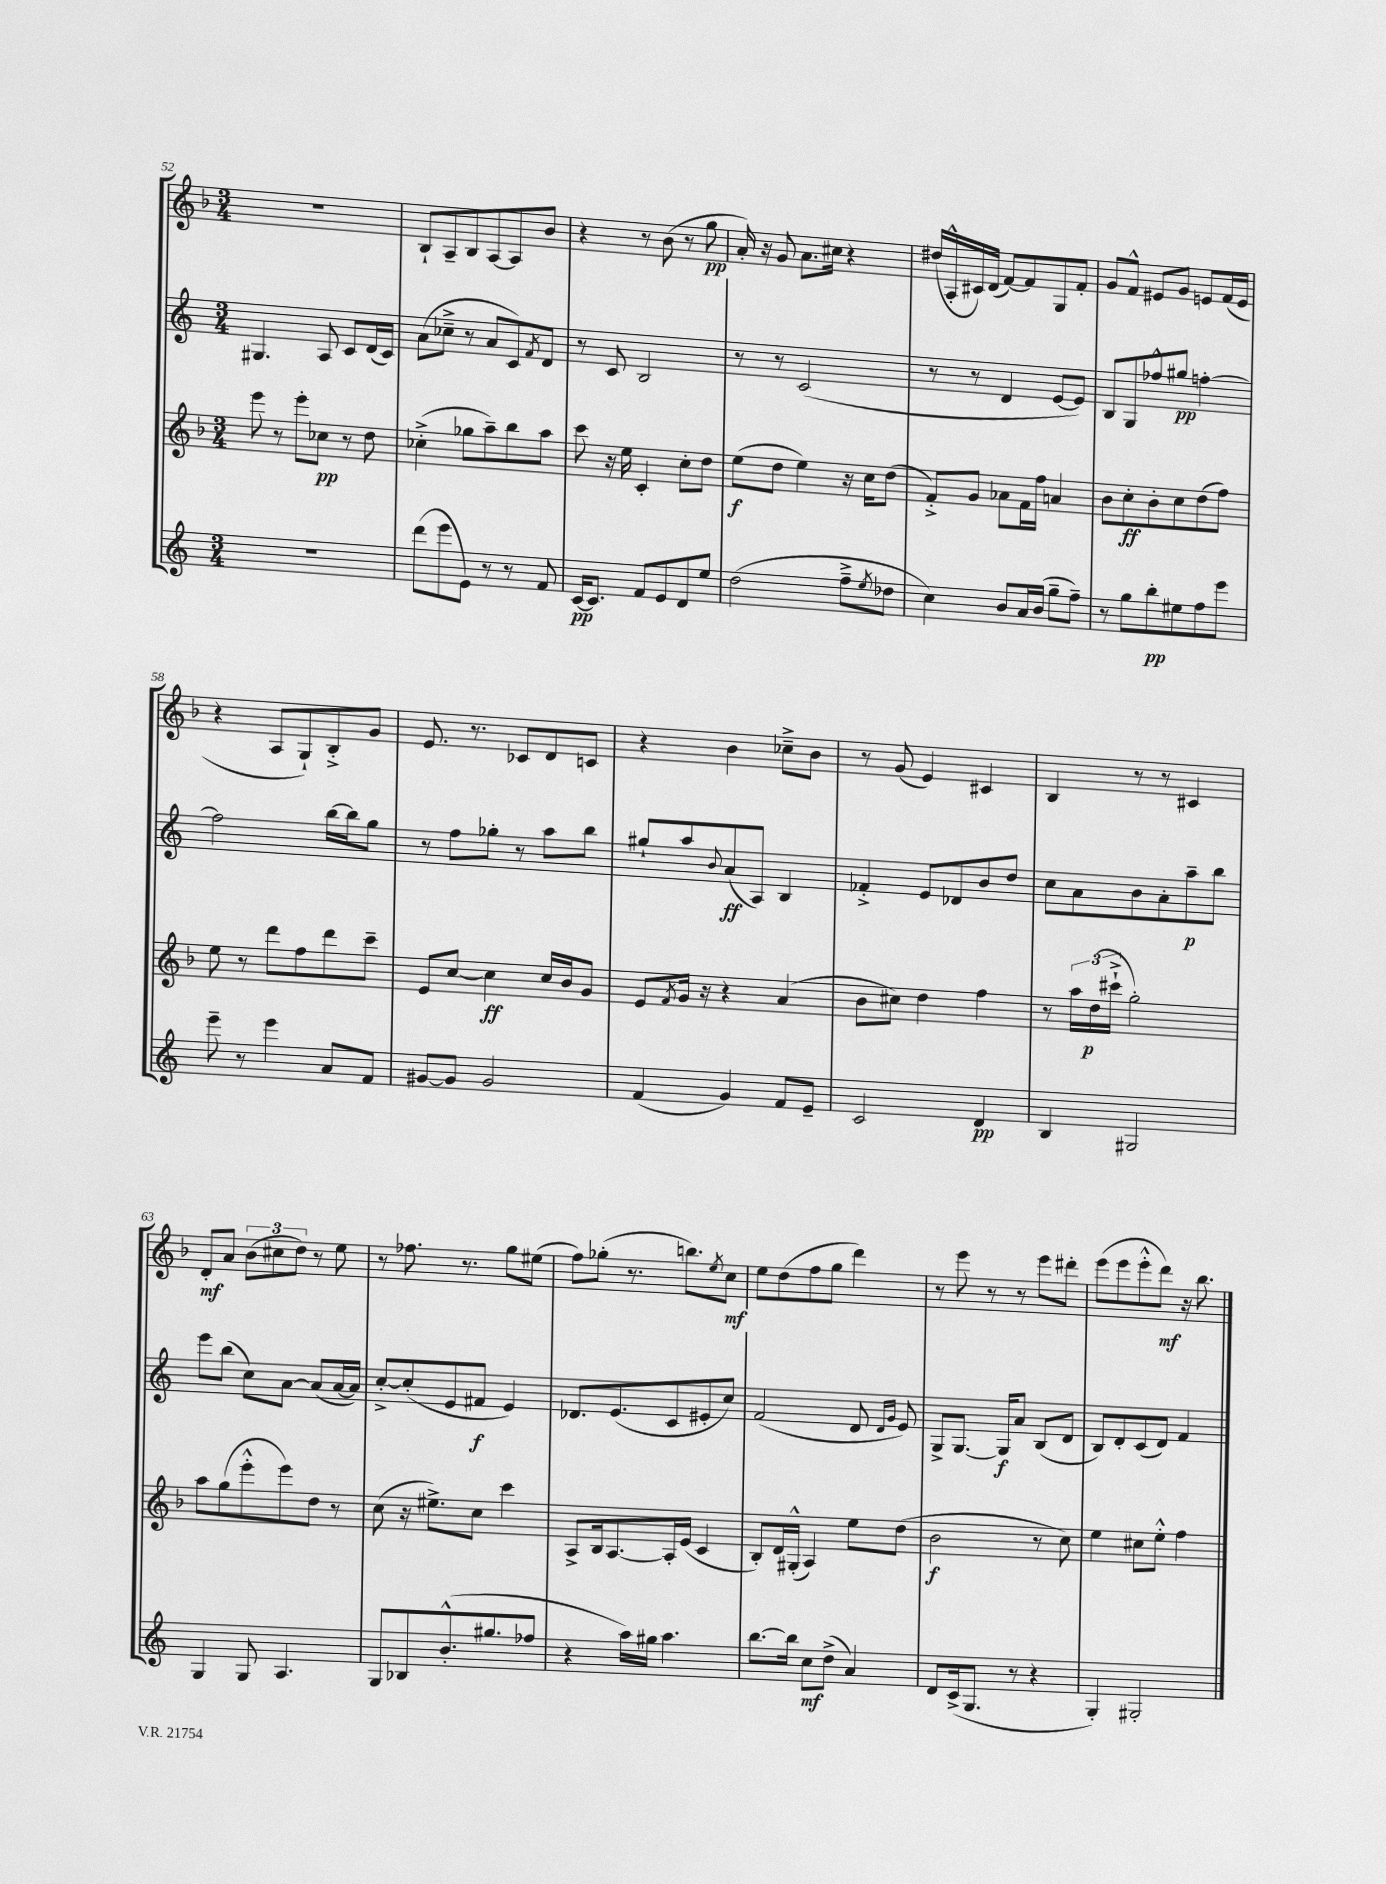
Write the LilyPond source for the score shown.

<<
\new StaffGroup <<
\new Staff = "s0" {
    \clef treble \key f \major \numericTimeSignature \time 3/4
    R2. |
    bes8-! a8-- bes8 a8~ a8 bes'8 |
    r4 r8 bes'8( r8 g''8\pp |
    a'16-.) r16 g'8 a'8. cis''16 r4 |
    dis''16( a16-.-^ cis'16) d'16( f'8~) f'8 g8 f'8-. |
    g'8 f'8-^ eis'8 g'8 e'8 f'16( e'16 |
    r4 a8 g8-!) bes8-.-> g'8 |
    e'8. r8. ces'8 d'8 c'8 |
    r4 bes'4 ces''8---> bes'8 |
    r8 g'8( e'4) cis'4 |
    bes4 r8 r8 cis'4 |
    d'8-.\mf a'8 \tuplet 3/2 { bes'8( cis''8 d''8) } r8 e''8 |
    r8 fes''8. r8. g''8 eis''8( |
    f''8) ges''8-.( r8. b''8.) \acciaccatura { e''8 } c''8\mf |
    e''8 d''8( f''8 g''8 d'''4) |
    r8 e'''8 r8 r8 e'''8 dis'''8-. |
    e'''8( e'''8 e'''8-.-^ d'''8\mf) r16 bes''8. \bar "|." |
}
\new Staff = "s1" {
    \clef treble \key c \major \numericTimeSignature \time 3/4
    gis4. a8 c'8 d'16( c'16) |
    a'8( ces''8---> r8 a'8 c'8) \acciaccatura { f'8 } d'8 |
    r8 c'8 b2 |
    r8 r8 c'2( |
    r8 r8 d'4 e'8~ e'8) |
    b8 g8 fes''8-^ gis''8\pp f''4~-. |
    f''2 b''16~ b''16 g''8 |
    r8 f''8 ges''8-. r8 a''8 b''8 |
    gis''8-! a''8 \appoggiatura { b'8 } a'8\ff( a8) b4 |
    fes'4-.-> e'8 des'8 b'8 d''8 |
    c''8 a'8 b'8 a'8-. a''8--\p b''8 |
    e'''8 b''8( c''8) a'8~ a'8( a'16~ a'16) |
    c''8~-.-> c''8-.( e'8 fis'8\f e'4) |
    des'8. e'8.( c'8 eis'8-. c''8) |
    f'2( d'8 \grace { d'16 g'16 } e'8) |
    g8-> g8.~ g16\f a'8 b8( d'8 |
    b8) d'8-. c'8( d'8) f'4 \bar "|." |
}
\new Staff = "s2" {
    \clef treble \key f \major \numericTimeSignature \time 3/4
    e'''8 r8 e'''8-. ces''8\pp r8 d''8 |
    ces''4-.->( ges''8 a''8--) bes''8 a''8 |
    c'''8 r16 e''16 c'4-. c''8-. d''8 |
    e''8\f( d''8 e''4) r16 c''16 d''8( |
    f'8-.->) g'8 aes'8 f'16 f''16 a'4 |
    bes'8 c''8-.\ff bes'8-. c''8 d''8( f''8) |
    e''8 r8 d'''8 f''8 d'''8 c'''8-- |
    e'8 c''8~ c''4\ff c''16 bes'16 g'8 |
    e'8 \acciaccatura { f'8 } g'16 r16 r4 a'4( |
    bes'8 cis''8) d''4 f''4 |
    r8 \tuplet 3/2 { a''16 d''16\p( cis'''16-!-> } g''2-.) |
    a''8 g''8( e'''8-.-^ e'''8) d''8 r8 |
    c''8( r16 eis''8.->) c''8 c'''4 |
    a8-> bes16 a8.~ a16-. e'16( c'4 |
    bes8-.) d'16 gis16-.-^( a4) e''8 d''8( |
    bes'2\f r8 c''8) |
    e''4 cis''8 e''8-.-^ f''4 \bar "|." |
}
\new Staff = "s3" {
    \clef treble \key c \major \numericTimeSignature \time 3/4
    R2. |
    d'''8( e'''8 e'8) r8 r8 f'8 |
    c'16~\pp c'8. f'8 e'8 d'8 e''8 |
    d''2( f''8---> \acciaccatura { e''8 } des''8 |
    c''4) b'8 a'16 b'16( g''8-- f''8--) |
    r8 g''8 b''8-.\pp eis''8 f''8 e'''8 |
    e'''8-- r8 e'''4 a'8 f'8 |
    gis'8~ gis'8 gis'2 |
    f'4( g'4) f'8 e'8-- |
    c'2 d'4\pp |
    b4 gis2 |
    g4 g8 a4. |
    g8 bes8 b'8.-.-^( gis''8. fes''8 |
    r4 a''16) gis''16 a''4. |
    b''8.~ b''16 c''8\mf d''8->( a'4) |
    d'8 c'16->( g8. r8 r4 |
    g4-.) gis2-. \bar "|." |
}
>>
>>
\layout { \context { \Score currentBarNumber = #52 } }
